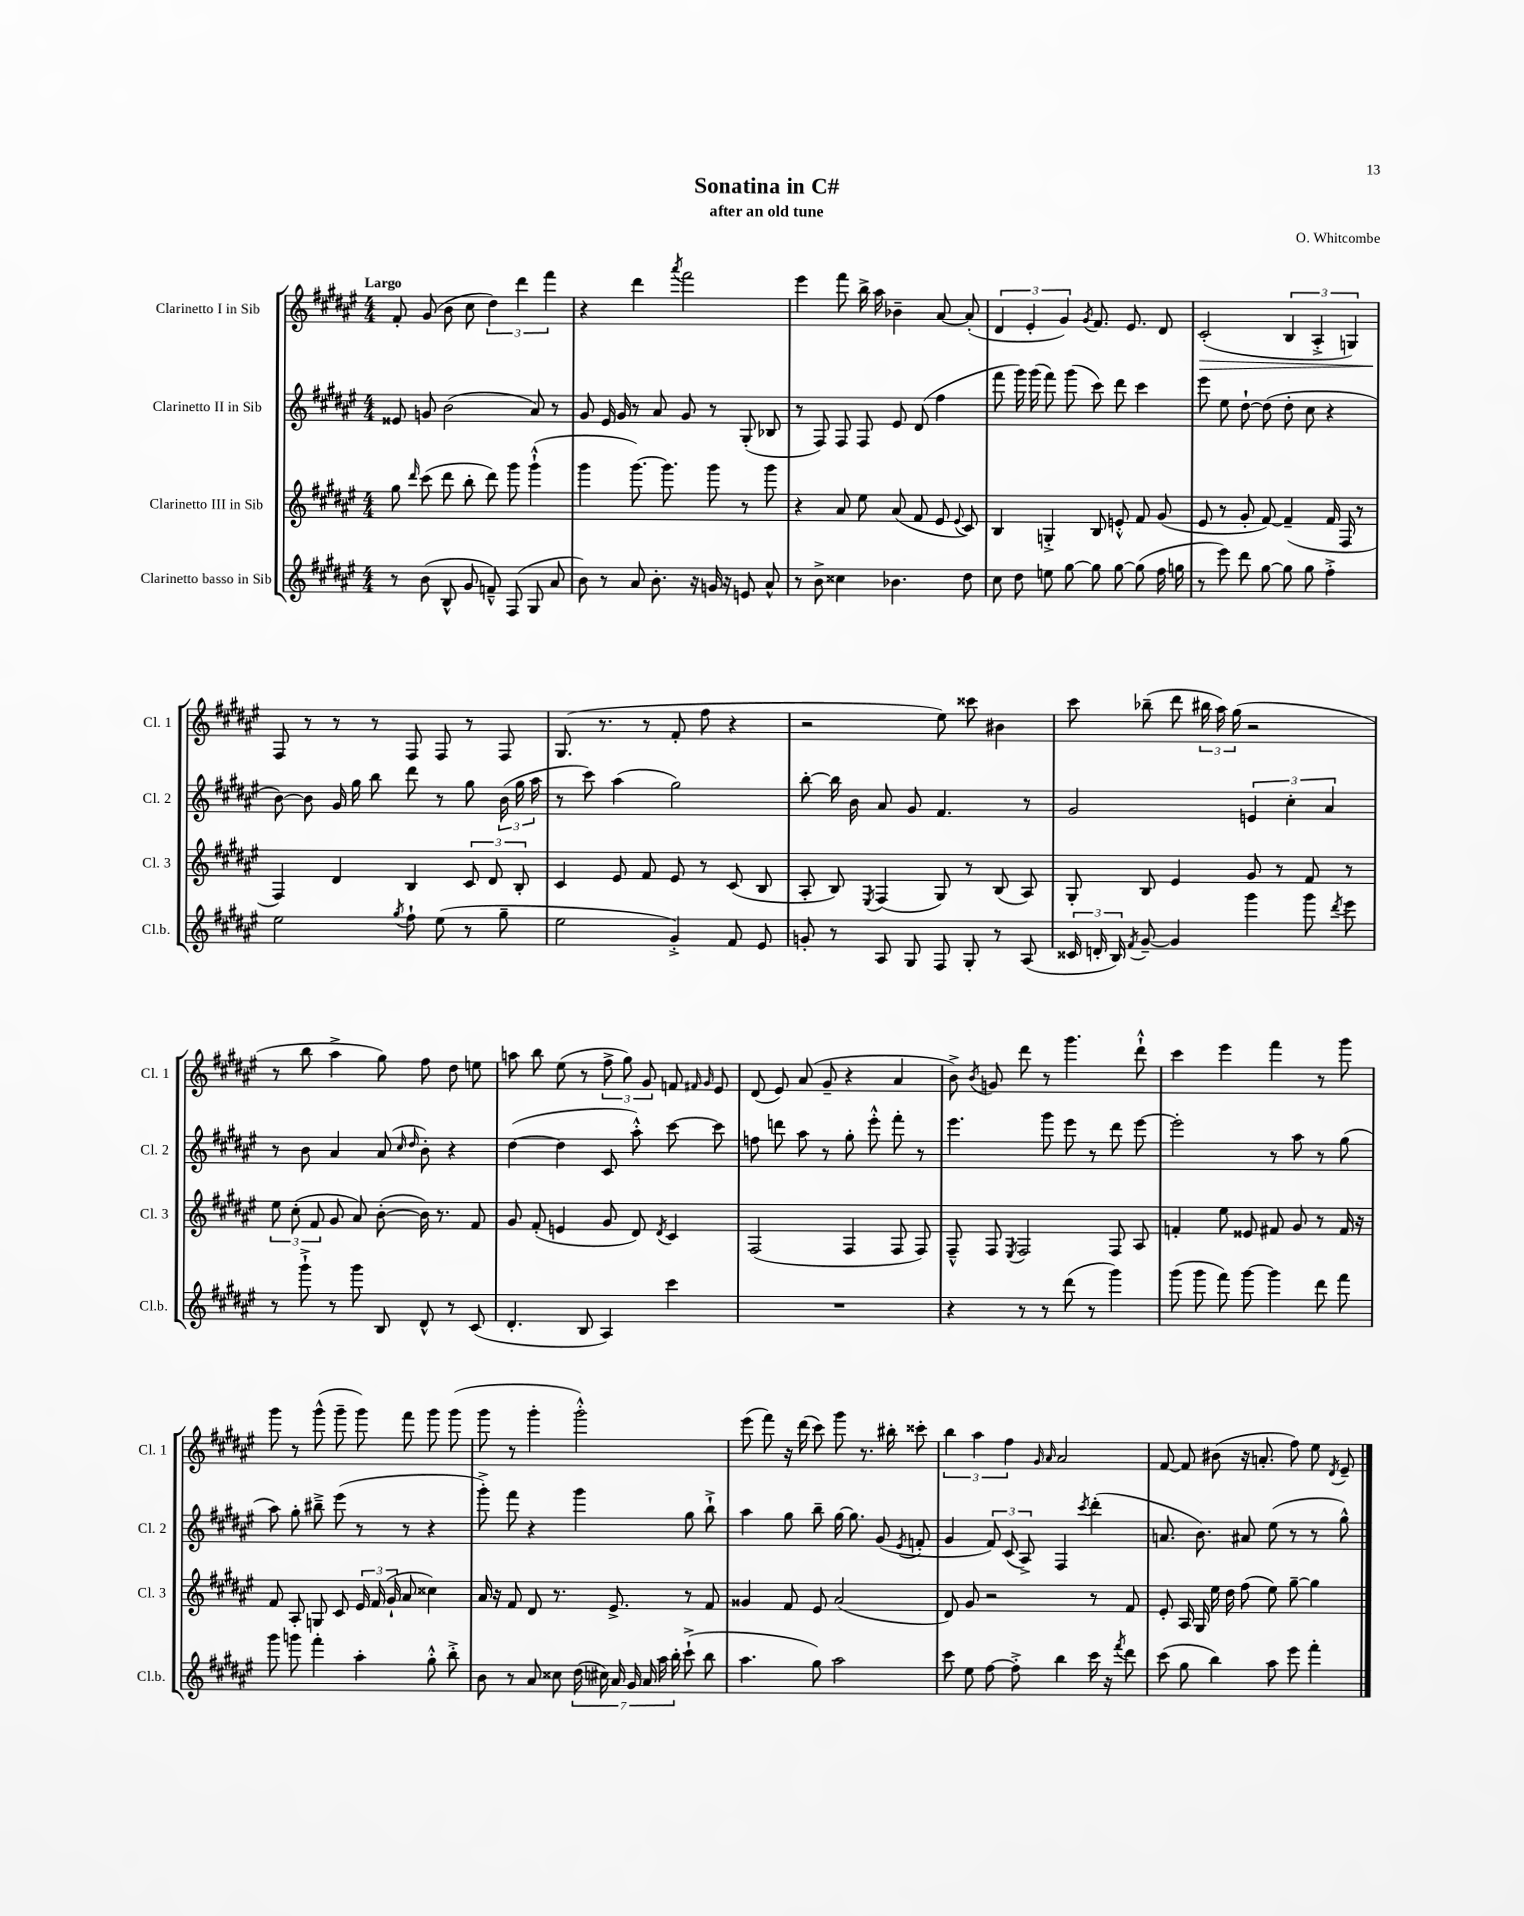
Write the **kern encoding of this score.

**kern	**kern	**kern	**kern
*staff4	*staff3	*staff2	*staff1
*clefG2	*clefG2	*clefG2	*clefG2
*k[f#c#g#d#a#e#]	*k[f#c#g#d#a#e#]	*k[f#c#g#d#a#e#]	*k[f#c#g#d#a#e#]
*M4/4	*M4/4	*M4/4	*M4/4
8r	8gg#	8e##	8f#'
.	16qqddd#	.	.
(8b	(8ccc#	8g	(8g#
8B^^	8ddd#	(2b	8b
8g#	8bb'	.	8cc#
8f~^^)	8ddd#)	.	6dd#)
(8F#	8ggg#	.	.
.	.	.	6ddd#
8G#	(4ggg#`^^	8a#)	.
.	.	.	6fff#
8a#	.	8r	.
=	=	=	=
8b)	4ggg#	8g#	4r
8r	.	16e#	.
.	.	16g#	.
8a#	[8.ggg#)	8r	4ddd#
8.b'	.	8a#	.
.	8.ggg#]	.	.
.	.	.	8qaaa#
.	.	8g#	2fff#
16r	.	.	.
16g	8ggg#	8r	.
16r	.	.	.
8e	8r	(8G#'	.
8a#^^	8ggg#	8B-	.
=	=	=	=
8r	4r	8r	4eee#
8b^	.	8F#)	.
4cc##	8a#	8F#	8fff#
.	8ee#	8F#	16bb^
.	.	.	16aa#
4.b-	(8a#	8e#	4b-~
.	8f#	(8d#	.
.	8e#	4ff#	[8a#
.	8qqe#	.	.
8dd#	8c#)	.	(8a#']
=	=	=	=
8cc#	4B	8fff#	6d#
8dd#	.	16ggg#)	.
.	.	.	6e#'
.	.	(16ggg#	.
8ee	4G'^	8fff#)	.
.	.	.	6g#)
[8gg#	.	(8ggg#	.
.	.	.	8qg#
8gg#]	8B	8ccc#)	8.f#
[8gg#	8e'^^	8ddd#	.
.	.	.	8.e#
(8gg#]	8f#	4ccc#	.
16ff#	(8g#	.	8d#
16gg	.	.	.
=	=	=	=
8r	8e#	8eee#	(2c#'
8eee#)	8r	8ee#	.
8ddd#	8g#'	[8dd#`	.
[8gg#	[8f#)	(8dd#]	.
8gg#]	(4f#~]	8dd#'	6B
8gg#	.	8cc#	.
.	.	.	6A#'^
4ff#'^	16f#	4r	.
.	16F#	.	.
.	.	.	6G)
.	8r	.	.
=	=	=	=
2ee#	4F#)	[8b)	8F#
.	.	8b]	8r
.	4d#	16g#	8r
.	.	16gg#	.
.	.	8bb	8r
8qgg#	.	.	.
8ff#`	4B	8ddd#	8F#
(8ee#	.	8r	8F#
8r	12c#	8gg#	8r
.	12d#	.	.
8gg#~	.	(24b	8F#
.	12B'	24gg#	.
.	.	24aa#	.
=	=	=	=
2ee#	4c#	8r	(8.G#
.	.	8ccc#)	.
.	.	.	8.r
.	8e#	(4aa#	.
.	8f#	.	8r
4g#'^)	8e#	2gg#)	8f#'
.	8r	.	8ff#
8f#	(8c#	.	4r
8e#	8B	.	.
=	=	=	=
8g'	8A#'	[8bb'	2r
8r	8B)	16bb]	.
.	.	16b	.
.	8qE#	.	.
8A#	(4F#	8a#	.
8G#	.	8g#	.
8F#	8G#)	4.f#	8ee#)
8G#'	8r	.	8ccc##
8r	(8B	.	4b#
(8A#	8A#)	8r	.
=	=	=	=
24c##	8G#'	2g#	8ccc#
24d'	.	.	.
24B)	.	.	.
8qf#	.	.	.
[8g#~	8B	.	(8bb-~
4g#]	4e#	.	8ddd#
.	.	.	24bb#
.	.	.	24aa#)
.	.	.	(24gg#
4ggg#	8g#	6e	2r
.	8r	.	.
.	.	6cc#'	.
8ggg#	8f#	.	.
.	.	6a#	.
8qddd#	.	.	.
8eee#	8r	.	.
=	=	=	=
8r	12ee#	8r	8r
.	(12cc#'	.	.
8ggg#`^	.	8b	8bb
.	12f#	.	.
8r	8g#	4a#	4aa#^
8ggg#	8a#)	.	.
8B	([8b'	(8a#	8gg#)
.	.	16qqcc#	.
.	.	16qqdd#	.
8d#^^	16b])	8b')	8ff#
.	8.r	.	.
8r	.	4r	8dd#
(8c#	8f#	.	8ee
=	=	=	=
4.d#'	8g#	([4dd#	8aa
.	(8f#'	.	8bb
.	4e	4dd#]	(8ee#
8B	.	.	8r
4A#)	8g#	8c#	12ff#^
.	.	.	12gg#)
.	8d#)	8aa#'^^)	.
.	.	.	12g#
.	8qd#	.	.
4ccc#	4c#	[8ccc#	8f
.	.	.	16qqf#
.	.	.	16qqg#
.	.	8ccc#]	8e#
=	=	=	=
1r	(2F#	8ff	(8d#
.	.	8ddd	8e#)
.	.	8aa#	(8a#
.	.	8r	8g#~
.	4F#	8gg#'	4r
.	.	8eee#'^^	.
.	8F#	8fff#'	4a#
.	8F#)	8r	.
=	=	=	=
4r	8F#~^^	4.eee#	8b^)
.	.	.	8qb
.	8F#	.	8g
.	8qE#	.	.
8r	2F#	.	8ddd#
8r	.	8ggg#	8r
(8ddd#	.	8eee#	4.ggg#
8r	.	8r	.
4ggg#)	8F#	8ddd#	.
.	8A#	[8eee#	8ddd#`^^
=	=	=	=
(8ggg#	4f'	2eee#']	4ccc#
8ggg#	.	.	.
8fff#)	8ee#	.	4eee#
[8ggg#	8e##	.	.
4ggg#]	8f#	8r	4fff#
.	8g#	8aa#	.
8ddd#	8r	8r	8r
8fff#	16f#	(8gg#	8ggg#
.	16r	.	.
=	=	=	=
8ggg#	8f#	8aa#)	8ggg#
8ggg	8A#'	8gg#'	8r
4fff#'	8G	8bb#~^	(8ggg#^^
.	8c#	(8eee#	8ggg#~
4aa#'	24e#	8r	8ggg#)
.	(24f#	.	.
.	24g#`	.	.
.	8a#	8r	8fff#
8gg#'^^	4cc##)	4r	8ggg#
8bb'^	.	.	(8ggg#
=	=	=	=
8b	16a#	8ggg#'^)	8ggg#
.	16r	.	.
8r	8f#	8fff#	8r
8a#	8d#	4r	4ggg#'
8cc##	8.r	.	.
(28dd#	.	4ggg#	2ggg#'^^)
28cc#)	.	.	.
.	8.e#^	.	.
28a#	.	.	.
28g#	.	.	.
28a#	.	.	.
28aa#	.	.	.
28bb'	.	.	.
(8ccc#`^	8r	8gg#	.
8bb	8f#	8bb`^	.
=	=	=	=
4.aa#	4g##	4aa#	(8eee#
.	.	.	8fff#)
.	8f#	8gg#	16r
.	.	.	(16ddd#
8gg#)	8e#	8bb~	8ccc#)
2aa#	(2a#	[16gg#	8ggg#
.	.	8.gg#]	.
.	.	.	8.r
.	.	(8g#	.
.	.	.	16bb#'
.	.	8qe#	.
.	.	8f'	8ccc##'
=	=	=	=
8ccc#	8d#)	4g#	6bb
8ee#	8g#	.	.
.	.	.	6aa#
[8ff#	2r	12f#)	.
.	.	(12c#	6ff#
8ff#'^]	.	.	.
.	.	12A#^)	.
.	.	.	16qqg#
.	.	.	16qqa#
4bb	.	4F#	2a#
.	.	8qccc#	.
16ccc#	8r	(4ddd#'	.
16r	.	.	.
8qfff#	.	.	.
8ddd#	8f#	.	.
=	=	=	=
(8ccc#	8e#'	8.a	[8f#
8gg#	16A#	.	8f#]
.	16G#	8.b)	.
4bb)	16ee#	.	(8b#
.	16dd#	.	.
.	(8ff#	8a#	16r
.	.	.	8.a'
8aa#	8ee#)	(8ee#	.
8eee#	[8gg#~	8r	8ff#)
4fff#'	4gg#]	8r	8ee#
.	.	.	8qd#
.	.	8gg#^^)	8e#~
==	==	==	==
*-	*-	*-	*-
